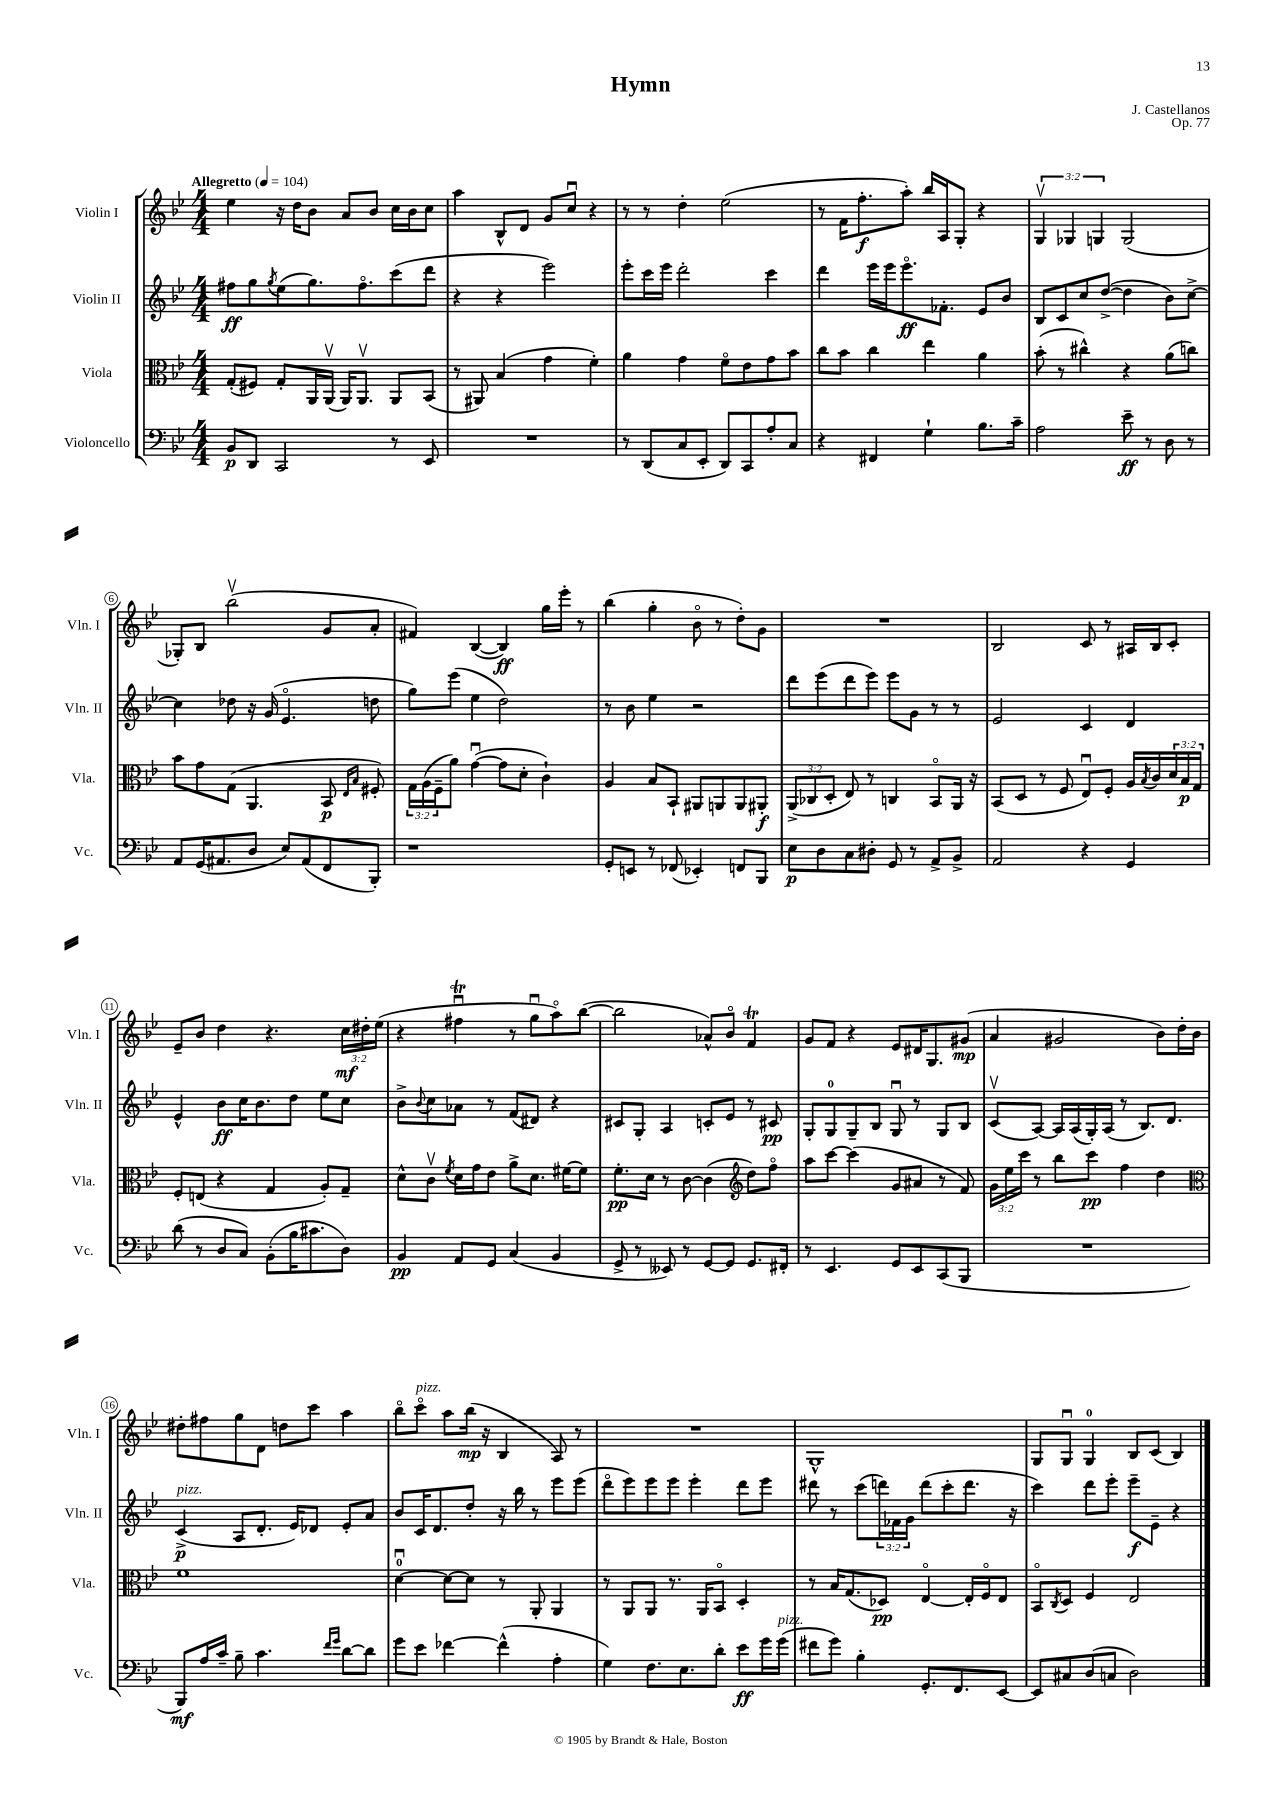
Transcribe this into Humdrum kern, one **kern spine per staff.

**kern	**dynam	**kern	**dynam	**kern	**dynam	**kern	**dynam
*part4	*part4	*part3	*part3	*part2	*part2	*part1	*part1
*staff4	*staff4	*staff3	*staff3	*staff2	*staff2	*staff1	*staff1
*I"Violoncello	*	*I"Viola	*	*I"Violin II	*	*I"Violin I	*
*I'Vc.	*	*I'Vla.	*	*I'Vln. II	*	*I'Vln. I	*
*clefF4	*	*clefC3	*	*clefG2	*	*clefG2	*
*k[b-e-]	*	*k[b-e-]	*	*k[b-e-]	*	*k[b-e-]	*
*M4/4	*	*M4/4	*	*M4/4	*	*M4/4	*
*MM104	*	*MM104	*	*MM104	*	*MM104	*
=1	=1	=1	=1	=1	=1	=1	=1
!	!	!	!	!	!	!LO:TX:a:B:t=Allegretto	!
8BB-/L	p	(8G'/L	.	8ff#X\L	ff	4ee-\	.
8DD/J	.	8F#X/J)	.	8gg\	.	.	.
.	.	.	.	8qgg/	.	.	.
2CC/	.	8G'/L	.	(8ee-\	.	16r	.
.	.	.	.	.	.	16dd\KL	.
.	.	16AA/L	.	8.gg\)	.	8b-\J	.
.	.	(16AAv/JJ	.	.	.	.	.
.	.	16AA/KL)	.	.	.	8a/L	.
.	.	8.AAv/J	.	8.ff#\	.	.	.
.	.	.	.	.	.	8b-/J	.
8r	.	8AA/L	.	(8ccc\	.	16cc\LL	.
.	.	.	.	.	.	16b-\J	.
8EE-/	.	(8BB-/J	.	8ddd\J	.	8cc\J	.
=2	=2	=2	=2	=2	=2	=2	=2
1r	.	8r	.	4r	.	4aa\	.
.	.	8AA#X/)	.	.	.	.	.
.	.	(4B-/	.	4r	.	8B-^^/L	.
.	.	.	.	.	.	8d/J	.
.	.	4g\	.	2eee-\)	.	8g/L	.
.	.	.	.	.	.	8ccu/J	.
.	.	4f'\)	.	.	.	4r	.
=3	=3	=3	=3	=3	=3	=3	=3
8r	.	4a\	.	8eee-'\L	.	8r	.
(8DD/L	.	.	.	16ccc\L	.	8r	.
.	.	.	.	16eee-\JJ	.	.	.
8C/	.	4g\	.	2ddd'\	.	4dd'\	.
8EE-'/J	.	.	.	.	.	.	.
8DD/L)	.	8f\L	.	.	.	(2ee-\	.
8CC/	.	8e-\	.	.	.	.	.
8A'/	.	8g\	.	4ccc\	.	.	.
8C/J	.	8b-\J	.	.	.	.	.
=4	=4	=4	=4	=4	=4	=4	=4
4r	.	8cc\L	.	4ddd\	.	8r	.
.	.	8b-\J	.	.	.	16f\KL	.
.	.	.	.	.	.	8.ff'\	f
4FF#X/	.	4cc\	.	16eee-\LL	.	.	.
.	.	.	.	16eee-\J	.	.	.
.	.	.	.	8.eee-\	ff	8aa'\J)	.
4G`\	.	4ee-\	.	.	.	16bb-/LL	.
.	.	.	.	8.f-X'\J	.	16A/J	.
.	.	.	.	.	.	8G'/J	.
8.B-\L	.	4a\	.	8e-/L	.	4r	.
.	.	.	.	8b-/J	.	.	.
16c~\Jk	.	.	.	.	.	.	.
=5	=5	=5	=5	=5	=5	=5	=5
2A\	.	(8b-'\	.	8B-/L	.	6Gv/	.
.	.	8r	.	8c/	.	.	.
.	.	.	.	.	.	6G-X/	.
.	.	4cc#X^^\)	.	8cc/	.	.	.
.	.	.	.	.	.	6Gn/	.
.	.	.	.	([8dd^/J	.	.	.
8e-~\	ff	4r	.	4dd\]	.	(2G/	.
8r	.	.	.	.	.	.	.
8D\	.	(8a\L	.	8b-\L)	.	.	.
8r	.	8ccn\J)	.	[8cc^\J	.	.	.
!!LO:LB:g=z
=6	=6	=6	=6	=6	=6	=6	=6
8AA/L	.	8b-\L	.	4cc\]	.	8G-X'/L)	.
(16GG/K	.	8g\	.	.	.	8B-/J	.
8.AA#X/	.	.	.	.	.	.	.
.	.	(8G\J	.	8dd-X\	.	(2bb-v\	.
8D/J	.	4.AA/	.	16r	.	.	.
.	.	.	.	(16g/	.	.	.
8E-/L)	.	.	.	4.e-/	.	.	.
(8AA#/	.	.	.	.	.	.	.
8FF/	.	8BB-/	p	.	.	8g/L	.
.	.	16qqE-/LL	.	.	.	.	.
.	.	16qqB-/JJ	.	.	.	.	.
8BBB-'/J)	.	8F#X'/)	.	8ddn\	.	8a'/J	.
=7	=7	=7	=7	=7	=7	=7	=7
1r	.	24G\LL	.	8gg\L)	.	4f#X/)	.
.	.	(24A\	.	.	.	.	.
.	.	24F~\J	.	.	.	.	.
.	.	8a\J)	.	(8eee-\J	.	.	.
.	.	([4gu\	.	4ee-\	.	([4B-/	.
.	.	8g\L]	.	2dd\)	.	4B-/])	ff
.	.	8d'\J	.	.	.	.	.
.	.	4c`\)	.	.	.	16gg\LL	.
.	.	.	.	.	.	16eee-'\JJ	.
.	.	.	.	.	.	8r	.
=8	=8	=8	=8	=8	=8	=8	=8
8GG'/L	.	4A/	.	8r	.	(4bb-\	.
8EEn/J	.	.	.	8b-\	.	.	.
8r	.	8B-/L	.	4ee-\	.	4gg'\	.
(8FF-X/	.	8BB-`/J	.	.	.	.	.
4EE-X'/)	.	8AA#X/L	.	2r	.	8b-\	.
.	.	8AAn/	.	.	.	8r	.
8FFn/L	.	8AA/	.	.	.	8dd'\L)	.
8BBB-/J	.	8AA#X'/J	f	.	.	8g\J	.
=9	=9	=9	=9	=9	=9	=9	=9
8E-\L	p	(12AA^/L	.	8ddd\L	.	1r	.
.	.	12C-X/	.	.	.	.	.
8D\	.	.	.	(8eee-\	.	.	.
.	.	12D'/J	.	.	.	.	.
8C\	.	8E-/)	.	8ddd\	.	.	.
8D#X'\J	.	8r	.	8eee-\J)	.	.	.
8GG/	.	4Cn/	.	8eee-\L	.	.	.
8r	.	.	.	8g\J	.	.	.
8AA^/L	.	8BB-/L	.	8r	.	.	.
8BB-^/J	.	16AA/Jk	.	8r	.	.	.
.	.	16r	.	.	.	.	.
=10	=10	=10	=10	=10	=10	=10	=10
2AA/	.	(8BB-/L	.	2e-/	.	2B-/	.
.	.	8D/J	.	.	.	.	.
.	.	8r	.	.	.	.	.
.	.	8F/	.	.	.	.	.
4r	.	8E-u/L)	.	4c/	.	8c/	.
.	.	8F'/J	.	.	.	8r	.
4GG/	.	16A/LL	.	4d/	.	16A#X/LL	.
.	.	8qB-/	.	.	.	.	.
.	.	16c/	.	.	.	16B-/J	.
.	.	24d/	.	.	.	8c'/J	.
.	.	24B-/	p	.	.	.	.
.	.	24G/JJ	.	.	.	.	.
!!LO:LB:g=z
=11	=11	=11	=11	=11	=11	=11	=11
(8d\	.	8F'/L	.	4e-^^/	.	8e-~/L	.
8r	.	(8En/J	.	.	.	8b-/J	.
8D/L	.	4r	.	8b-\L	ff	4dd\	.
8C/J)	.	.	.	16cc\K	.	.	.
.	.	.	.	8.b-\	.	.	.
(8BB-'\L	.	4G/	.	.	.	4.r	.
16B-\K	.	.	.	8dd\J	.	.	.
8.c#X\	.	.	.	.	.	.	.
.	.	8A'/L)	.	8ee-\L	.	.	.
8D\J)	.	8G~/J	.	8cc\J	.	24cc\LL	mf
.	.	.	.	.	.	24dd#X'\	.
.	.	.	.	.	.	(24ee-\JJ	.
=12	=12	=12	=12	=12	=12	=12	=12
4BB-/	pp	8d^^\L	.	8b-^\L	.	4r	.
.	.	.	.	8qqb-/	.	.	.
.	.	8cv\J	.	8cc\	.	.	.
.	.	8qf/	.	.	.	.	.
8AA/L	.	16d\LL	.	8a-X\J	.	4ff#Xtu\	.
.	.	16g\J	.	.	.	.	.
8GG/J	.	8e-\J	.	8r	.	.	.
(4C/	.	8a^\L	.	(8f/L	.	8r	.
.	.	8.d\J	.	8d#X/J)	.	8ggu\L	.
4BB-/	.	.	.	4r	.	8aa\)	.
.	.	[16f#X\KL	.	.	.	.	.
.	.	8f#\J]	.	.	.	([8bb-\J	.
=13	=13	=13	=13	=13	=13	=13	=13
8GG^/	.	8.f'\L	pp	8c#X/L	.	2bb-\]	.
8r	.	.	.	8G'/J	.	.	.
.	.	16d\Jk	.	.	.	.	.
8EE--X/)	.	8r	.	4A/	.	.	.
8r	.	[8c\	.	.	.	.	.
[8GG/L	.	(4c\]	.	8cn'/L	.	8a-X^^/L)	.
8GG/J]	.	.	.	8e-/J	.	8b-/J	.
*	*	*clefG2	*	*	*	*	*
8.GG/L	.	8dd\L)	.	8r	.	4fT/	.
.	.	8ff\J	.	8c#X/	pp	.	.
16FF#X'/Jk	.	.	.	.	.	.	.
=14	=14	=14	=14	=14	=14	=14	=14
8r	.	8aa\L	.	8G'/L	.	8g/L	.
4.EE-/	.	[8ccc\J	.	8G/	.	8f/J	.
.	.	(4ccc\]	.	8G~/	.	4r	.
.	.	.	.	8B-/J	.	.	.
8GG/L	.	8g/L	.	8Gu/	.	8e-/L	.
8EE-/	.	8a#X/J	.	8r	.	16d#X/K	.
.	.	.	.	.	.	8.G/	.
(8CC/	.	8r	.	8G/L	.	.	.
8BBB-/J	.	8f/)	.	8B-/J	.	(8g#X/J	mp
=15	=15	=15	=15	=15	=15	=15	=15
1r	.	24g\LL	.	(8cv/L	.	4a/	.
.	.	24ee-\	.	.	.	.	.
.	.	24ccc\JJ	.	.	.	.	.
.	.	8r	.	[8A/J)	.	.	.
.	.	8bb-\L	.	16A/LL]	.	2g#X/	.
.	.	.	.	(16A/	.	.	.
.	.	8ccc\J	pp	16G'/)	.	.	.
.	.	.	.	(16A/JJ	.	.	.
.	.	4ff\	.	8r	.	.	.
.	.	.	.	8.B-/L)	.	.	.
.	.	4dd\	.	.	.	8b-\L)	.
.	.	.	.	8.d/J	.	.	.
.	.	.	.	.	.	16dd'\L	.
.	.	.	.	.	.	16b-\JJ	.
!!LO:LB:g=z
=16	=16	=16	=16	=16	=16	=16	=16
*	*	*clefC3	*	*	*	*	*
!	!	!	!	!LO:TX:a:i:t=pizz.	!	!	!
8BBB-/L)	mf	1f	.	(4c^/	p	8dd#X'\L	.
16A/L	.	.	.	.	.	8ff#X\	.
16c~/JJ	.	.	.	.	.	.	.
8B-~\	.	.	.	8A/L	.	8gg\	.
4.c\	.	.	.	8.d'/J	.	8d\J	.
.	.	.	.	.	.	8ddn\L	.
.	.	.	.	16e-/KL)	.	.	.
.	.	.	.	8d-X/J	.	8ccc\J	.
16qqf/LL	.	.	.	.	.	.	.
16qqg/JJ	.	.	.	.	.	.	.
[8d\L	.	.	.	8e-'/L	.	4aa\	.
8d\J]	.	.	.	8a/J	.	.	.
=17	=17	=17	=17	=17	=17	=17	=17
8g\L	.	[4du\	.	8b-/L	.	8bb-\L	.
!	!	!	!	!	!	!LO:TX:a:i:t=pizz.	!
8e-\J	.	.	.	16c/K	.	8ccc\J	.
.	.	.	.	8.d/	.	.	.
[4f-X\	.	8d\L_	.	.	.	8aa\L	.
.	.	8d\J]	.	8dd'/J	.	(16bb-\Jk	mp
.	.	.	.	.	.	16r	.
(4f-^^\]	.	8r	.	16r	.	4B-/	.
.	.	.	.	16bb-\	.	.	.
.	.	8AA'/	.	8r	.	.	.
4A'\	.	4AA/	.	8eee-\L	.	8A/)	.
.	.	.	.	(8eee-\J	.	8r	.
=18	=18	=18	=18	=18	=18	=18	=18
4G\)	.	8r	.	8ddd\L	.	1r	.
.	.	8AA/L	.	8eee-\)	.	.	.
8.F\L	.	8AA/J	.	8eee-\	.	.	.
.	.	8.r	.	8eee-\J	.	.	.
8.E-\	.	.	.	.	.	.	.
.	.	.	.	4eee-'\	.	.	.
.	.	16AA/KL	.	.	.	.	.
8d'\J	.	8BB-/J	.	.	.	.	.
8e-\L	ff	4D'/	.	8ddd\L	.	.	.
16g\L	.	.	.	8eee-\J	.	.	.
!LO:TX:a:i:t=pizz.	!	!	!	!	!	!	!
(16g\JJ	.	.	.	.	.	.	.
=19	=19	=19	=19	=19	=19	=19	=19
8f#X\L	.	8r	.	8ddd#X\	.	1G^^	.
8g\J)	.	16B-/KL	.	8r	.	.	.
.	.	(8.G/	.	.	.	.	.
4B-'\	.	.	.	(8ccc\L	.	.	.
.	.	8D-X/J)	pp	24dddn\L)	.	.	.
.	.	.	.	24f-X\	.	.	.
.	.	.	.	24g\JJ	.	.	.
8.GG'/L	.	[4E-/	.	(8ddd\L	.	.	.
.	.	.	.	8ccc'\	.	.	.
8.FF/	.	.	.	.	.	.	.
.	.	16E-'/LL]	.	8.ddd\J	.	.	.
.	.	16F/J	.	.	.	.	.
[8EE-/J	.	8E-/J	.	.	.	.	.
.	.	.	.	16r	.	.	.
=20	=20	=20	=20	=20	=20	=20	=20
8EE-/L]	.	8BB-/L	.	4ccc\)	.	8G/L	.
.	.	8qC/	.	.	.	.	.
8C#X/	.	8D/J	.	.	.	8Gu/J	.
(8D/	.	4F/	.	8ddd\L	.	4G/	.
8Cn/J	.	.	.	8eee-'\J	.	.	.
2D\)	.	2E-/	.	8eee-~\L	f	8B-/L	.
.	.	.	.	8e-~\J	.	(8c/J	.
.	.	.	.	4r	.	4B-/)	.
==	==	==	==	==	==	==	==
*-	*-	*-	*-	*-	*-	*-	*-
